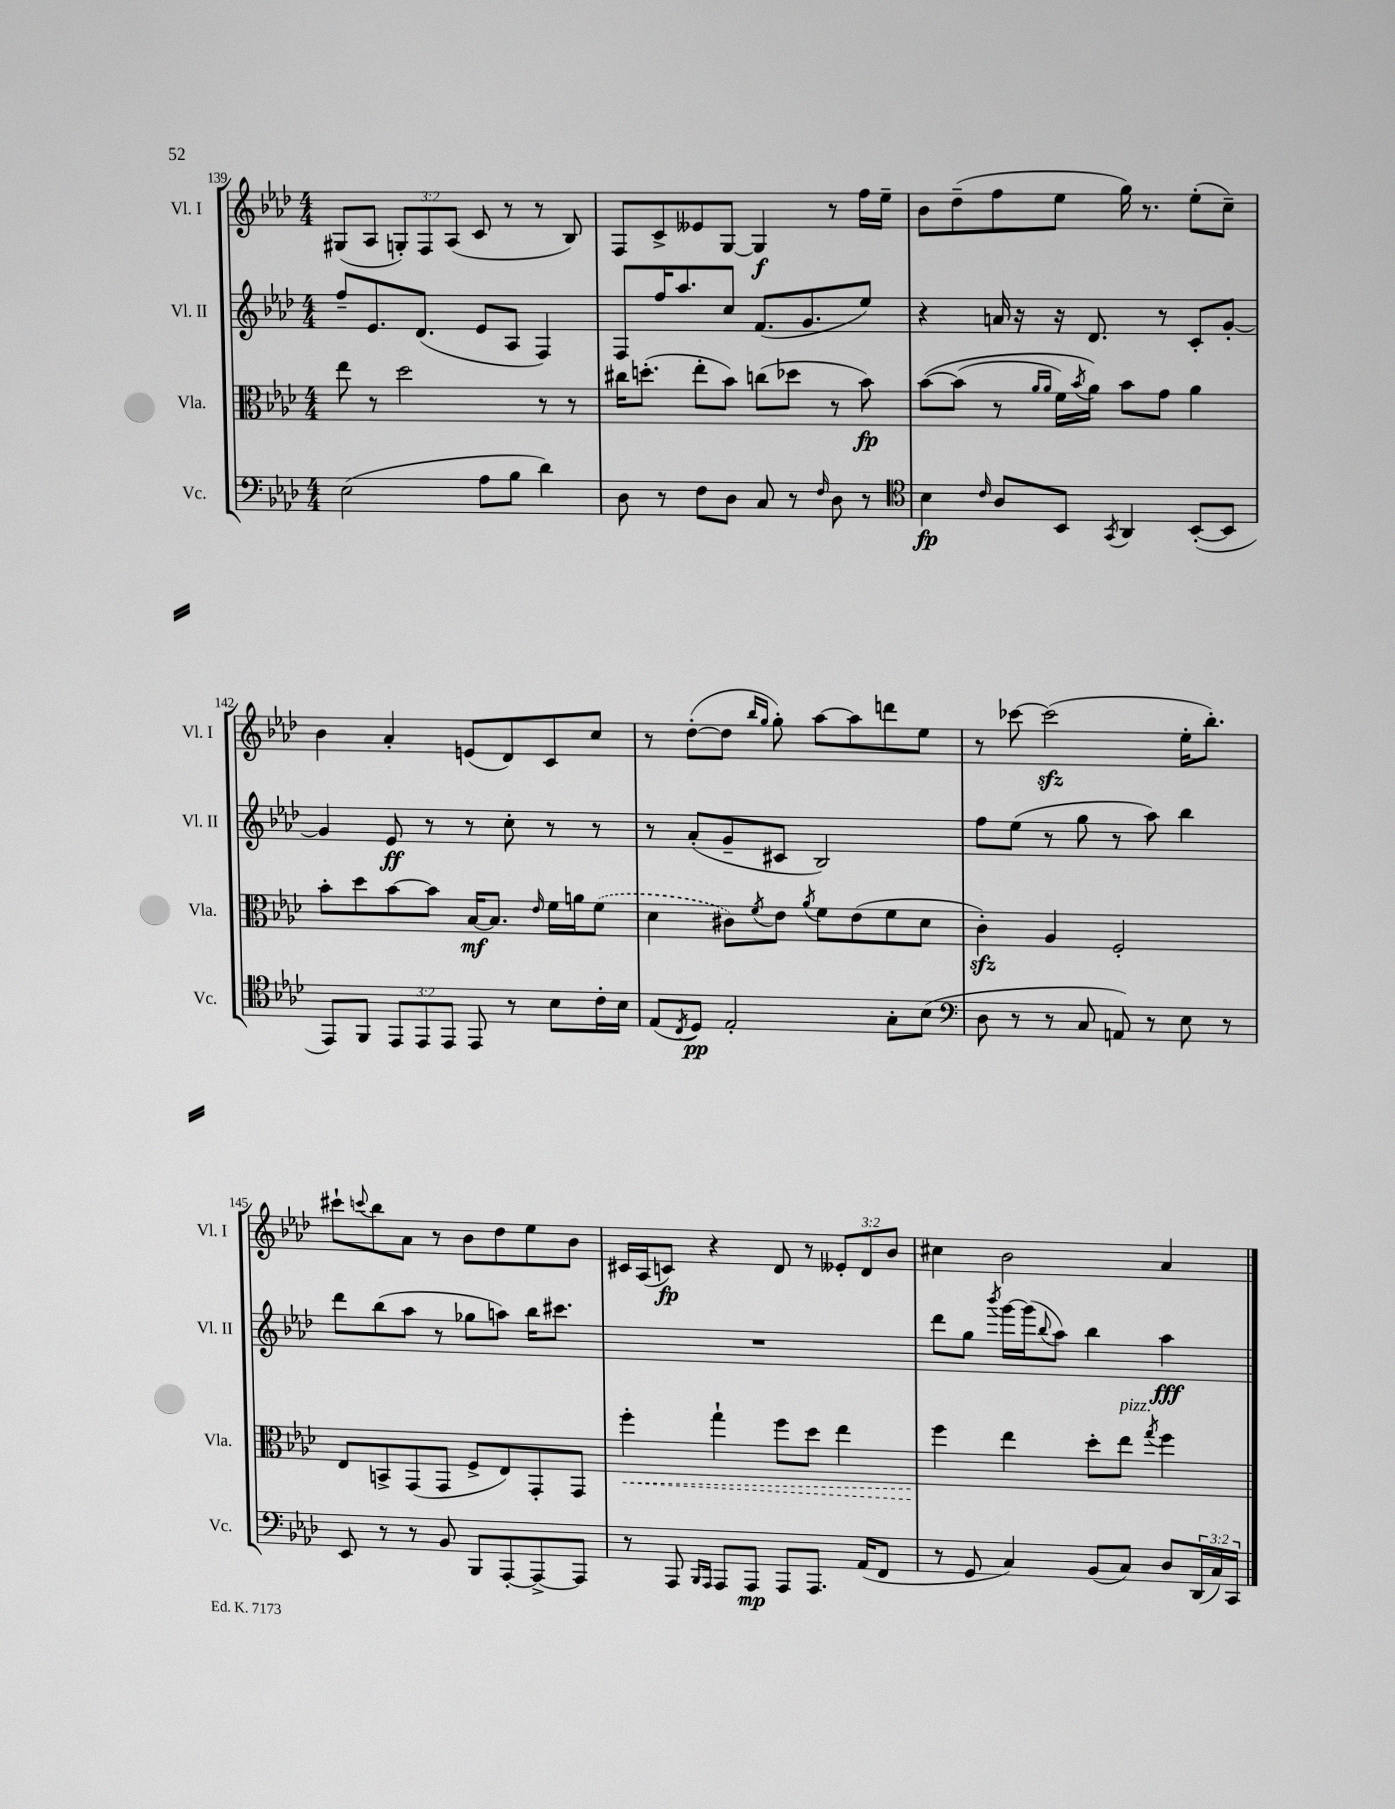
<<
\new StaffGroup <<
\new Staff = "s0" \with { instrumentName = "Vl. I" shortInstrumentName = "Vl. I" } {
    \clef treble \key aes \major \numericTimeSignature \time 4/4 \override Staff.TupletNumber.text = #tuplet-number::calc-fraction-text
    gis8( aes8 \tuplet 3/2 { g8-.) f8 aes8( } c'8 r8 r8 bes8) |
    f8 c'8-> eeses'8 g8~ g4\f r8 f''16 ees''16-- |
    bes'8 des''8--( f''8 ees''8 g''16) r8. ees''8-.( c''8--) |
    bes'4 aes'4-. e'8( des'8) c'8 c''8 |
    r8 des''8~-.( des''8 \grace { bes''16 g''16 } g''8-.) aes''8~ aes''8 d'''8 ees''8 |
    r8 ces'''8~ ces'''2\sfz( ees''16-. bes''8.-.) |
    cis'''8-! \appoggiatura { c'''8 } bes''8 aes'8 r8 bes'8 des''8 ees''8 bes'8 |
    cis'16 aes16( c'8\fp) r4 des'8 r8 \tuplet 3/2 { eeses'8-. des'8 bes'8 } |
    cis''4 bes'2 aes'4 \bar "|." |
}
\new Staff = "s1" \with { instrumentName = "Vl. II" shortInstrumentName = "Vl. II" } {
    \clef treble \key aes \major \numericTimeSignature \time 4/4
    f''8-- ees'8. des'8.( ees'8 aes8 f4) |
    f8 f''16 aes''8. c''8 f'8.( g'8. ees''8) |
    r4 a'16 r16 r16 des'8. r8 c'8-. g'8~-. |
    g'4 ees'8\ff r8 r8 c''8-. r8 r8 |
    r8 aes'8-.( g'8-- cis'8 bes2) |
    f''8 ees''8( r8 g''8 r8 aes''8) bes''4 |
    des'''8 bes''8( aes''8 r8 ges''8 a''8) bes''16 cis'''8. |
    R1 |
    des'''8 g''8 \acciaccatura { bes'''8 } g'''16~ g'''16( \appoggiatura { bes''8 } aes''8) bes''4 aes''4\fff \bar "|." |
}
\new Staff = "s2" \with { instrumentName = "Vla." shortInstrumentName = "Vla." } {
    \clef alto \key aes \major \numericTimeSignature \time 4/4
    ees''8 r8 des''2 r8 r8 |
    cis''16 d''8.-.( ees''8-. bes'8) c''8( des''8 r8 bes'8\fp) |
    bes'8~\( bes'8( r8 \grace { aes'16 aes'16 } f'16) \acciaccatura { bes'8 } aes'16\) bes'8 g'8 aes'4 |
    bes'8-. des''8 bes'8~ bes'8 bes16~\mf bes8. \grace { ees'16 } f'16 a'16 \once \slurDashed f'8( |
    des'4 cis'8) \acciaccatura { f'8 } ees'8 \acciaccatura { aes'8 } f'8 ees'8( f'8 des'8 |
    c'4-.\sfz) aes4 f2-. |
    ees8 b,8-> g,8( g,8 f8-> ees8) g,8-. g,8 |
    \once \override Hairpin.style = #'dashed-line f''4-.\< g''4-! f''8 des''8 ees''4 |
    f''4\! ees''4 des''8-. ees''8^\markup { \italic "pizz." } \acciaccatura { g''8 } f''4 \bar "|." |
}
\new Staff = "s3" \with { instrumentName = "Vc." shortInstrumentName = "Vc." } {
    \clef bass \key aes \major \numericTimeSignature \time 4/4 \override Staff.TupletNumber.text = #tuplet-number::calc-fraction-text
    ees2( aes8 bes8 des'4) |
    des8 r8 f8 des8 c8 r8 \grace { f16 } des8 r8 |
    \clef tenor bes4\fp \grace { c'16 } aes8 bes,8 \acciaccatura { g,8 } aes,4 bes,8~-.( bes,8 |
    ees,8) f,8 \tuplet 3/2 { ees,8 ees,8 ees,8 } ees,8 r8 bes8 c'16-. bes16 |
    ees8( \acciaccatura { c8 } des8\pp) ees2-. g8-. bes8( |
    \clef bass des8 r8 r8 c8 a,8) r8 ees8 r8 |
    ees,8 r8 r8 bes,8 bes,,8 aes,,8~-. aes,,8~-> aes,,8 |
    r8 aes,,8 \grace { bes,,16 aes,,16 } aes,,8 aes,,8\mp aes,,8 aes,,8. aes,16( f,8 |
    r8 g,8 c4) bes,8( c8) des8 \tuplet 3/2 { des,16( c16) c,16 } \bar "|." |
}
>>
>>
\layout { \context { \Score currentBarNumber = #139 } }
